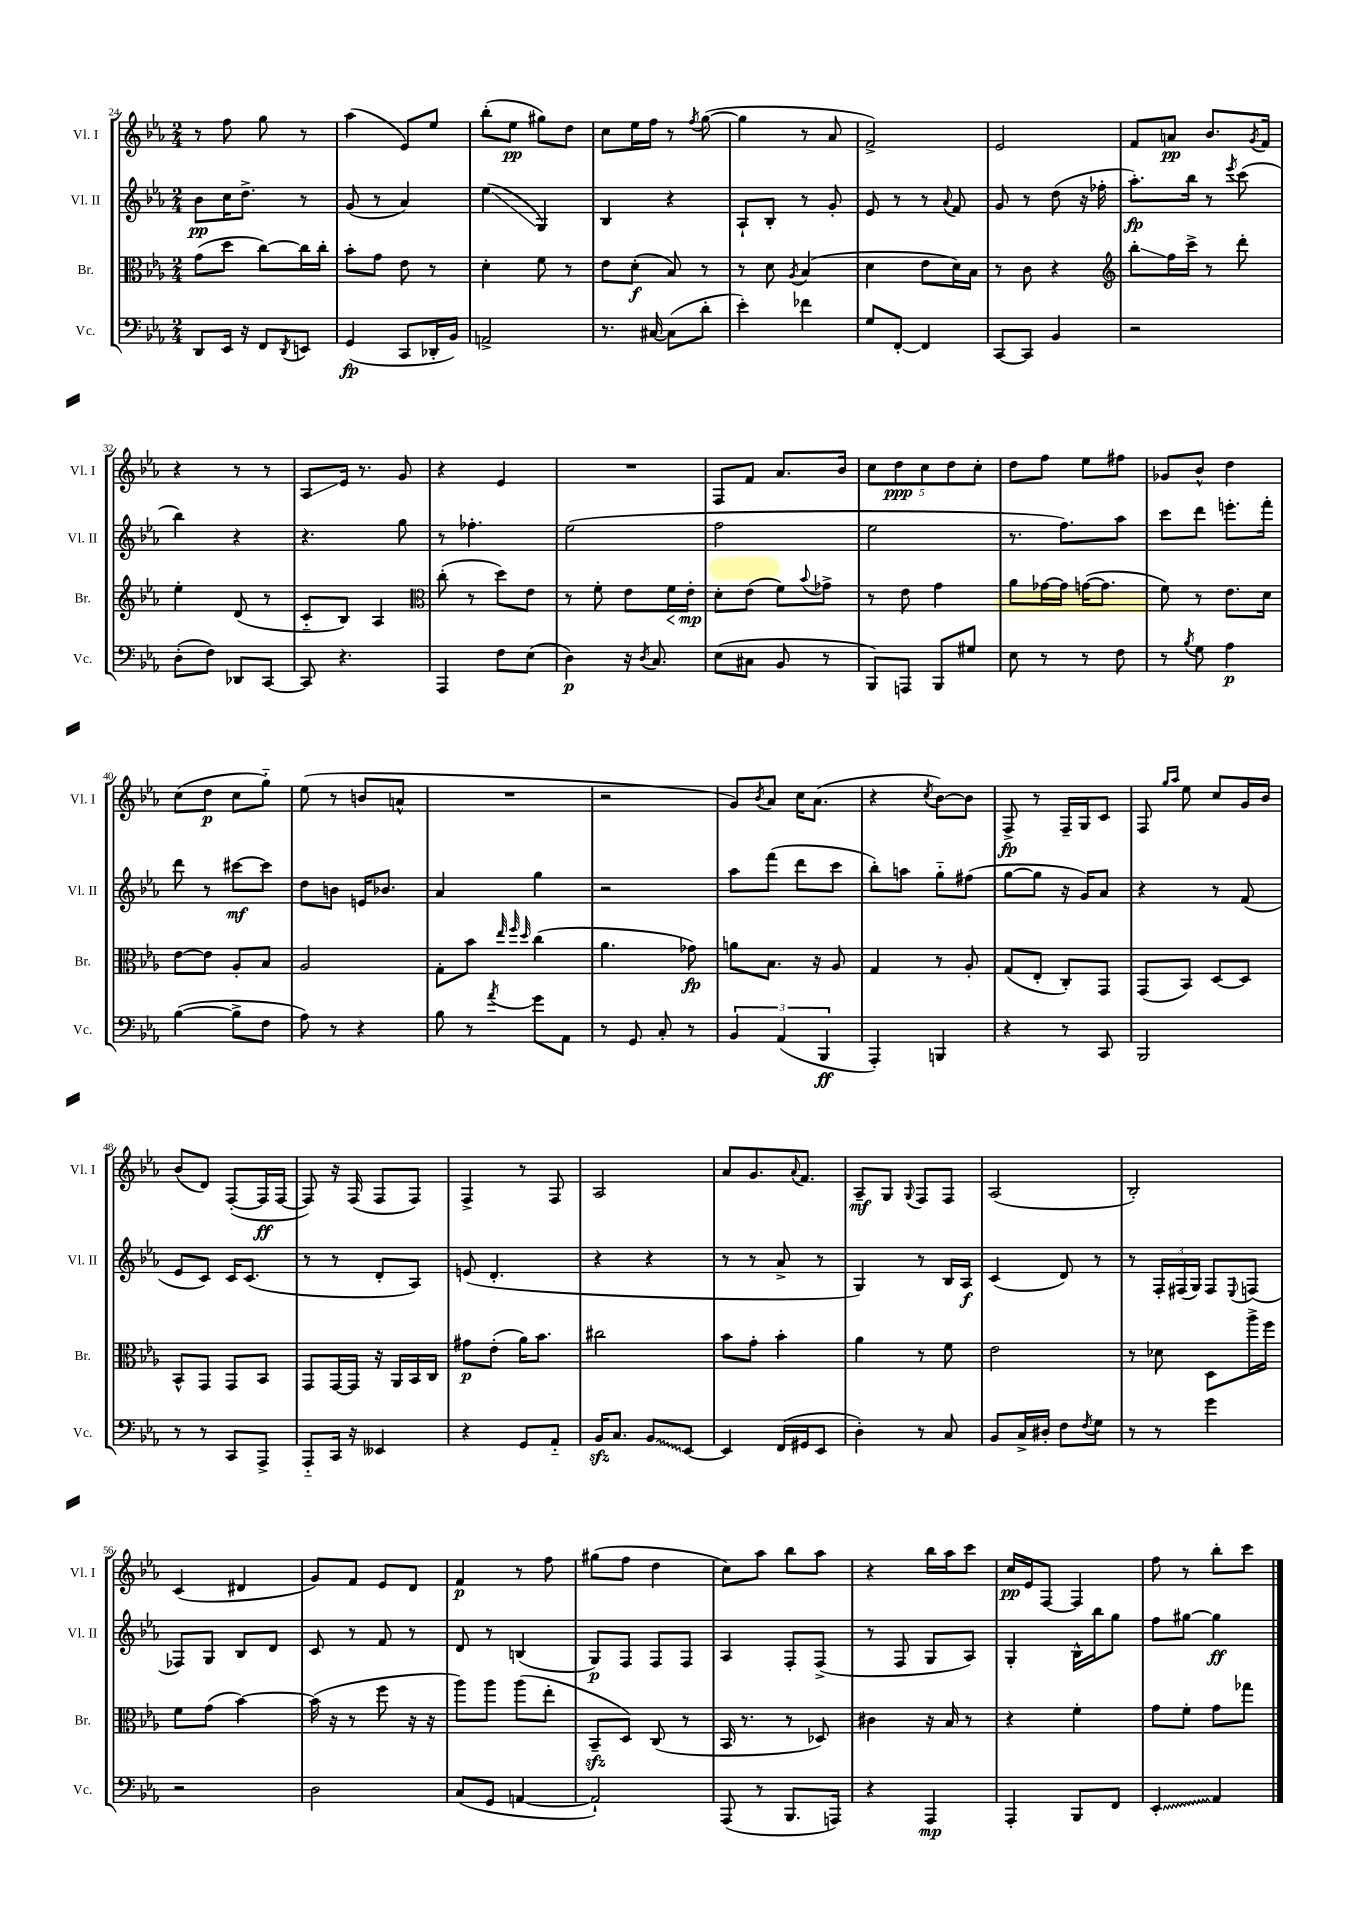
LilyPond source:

<<
\new StaffGroup <<
\new Staff = "s0" \with { instrumentName = "Vl. I" shortInstrumentName = "Vl. I" } {
    \clef treble \key ees \major \numericTimeSignature \time 2/4
    r8 f''8 g''8 r8 |
    aes''4( ees'8) ees''8 |
    bes''8-.( ees''8\pp gis''8) d''8 |
    c''8 ees''16 f''16 r8 \acciaccatura { f''8 } g''8~( |
    g''4 r8 aes'8 |
    f'2->) |
    ees'2 |
    f'8 a'8\pp bes'8. \acciaccatura { g'8 } f'16 |
    r4 r8 r8 |
    aes8\glissando ees'16 r8. g'8 |
    r4 ees'4 |
    R2 |
    f8 f'8 aes'8. bes'16 |
    \tuplet 5/4 { c''8 d''8\ppp c''8 d''8 c''8-. } |
    d''8 f''8 ees''8 fis''8 |
    ges'8 bes'8-^ d''4 |
    c''8( d''8\p c''8 g''8-_) |
    ees''8( r8 b'8 a'8-^ |
    R2 |
    r2 |
    g'8) \acciaccatura { bes'8 } aes'8 c''16 aes'8.( |
    r4 \acciaccatura { c''8 } bes'8~) bes'8 |
    f8->\fp r8 f16-- g16 c'8 |
    f8 \grace { g''16 aes''16 } ees''8 c''8 g'16 bes'16 |
    bes'8( d'8) f8~-.( f16\ff f16~ |
    f8) r16 f16( f8 f8) |
    f4-> r8 f8 |
    aes2 |
    aes'8 g'8. \appoggiatura { aes'8 } f'8. |
    aes8--\mf g8 \appoggiatura { g8 } f8 f8 |
    aes2( |
    bes2-.) |
    c'4( dis'4 |
    g'8) f'8 ees'8 d'8 |
    f'4\p r8 f''8 |
    gis''8( f''8 d''4 |
    c''8) aes''8 bes''8 aes''8 |
    r4 bes''16 aes''16 c'''8 |
    c''16\pp ees'16 f8~ f4 |
    f''8 r8 bes''8-. c'''8 \bar "|." |
}
\new Staff = "s1" \with { instrumentName = "Vl. II" shortInstrumentName = "Vl. II" } {
    \clef treble \key ees \major \numericTimeSignature \time 2/4
    bes'8\pp c''16 d''8.-> r8 |
    g'8( r8 aes'4) |
    ees''4\glissando( g4) |
    bes4 r4 |
    aes8-! bes8-. r8 g'8-. |
    ees'8 r8 r8 \appoggiatura { aes'8 } f'8 |
    g'8 r8 d''8( r16 fes''16-. |
    aes''8.-.\fp) bes''16 r8 \acciaccatura { ees'''8 } c'''8( |
    bes''4) r4 |
    r4. g''8 |
    r8 fes''4.-. |
    ees''2( |
    f''2 |
    ees''2 |
    r8. f''8.) aes''8 |
    c'''8 d'''8 e'''8.-. f'''16-. |
    d'''8 r8 cis'''8~\mf cis'''8 |
    d''8 b'8 e'16 bes'8. |
    aes'4 g''4 |
    r2 |
    aes''8 f'''8( d'''8 c'''8 |
    bes''8-.) a''8 g''8-_ fis''8( |
    g''8~ g''8 r16 g'16) aes'8 |
    r4 r8 f'8( |
    ees'8 c'8) c'16 c'8.( |
    r8 r8 d'8-. aes8) |
    e'8( d'4.-. |
    r4 r4 |
    r8 r8 aes'8-> r8 |
    g4) r8 bes16 aes16\f |
    c'4( d'8) r8 |
    r8 \tuplet 3/2 { f16-. fis16( g16) } fis8 \appoggiatura { ees8 } f8( |
    fes8) g8 bes8 d'8 |
    c'8 r8 f'8 r8 |
    d'8 r8 b4( |
    g8\p) f8 f8 f8 |
    aes4 f8-. f8->( |
    r8 f8 g8 aes8) |
    g4-. bes16-^ bes''16 g''8 |
    f''8 gis''8~ gis''4\ff \bar "|." |
}
\new Staff = "s2" \with { instrumentName = "Br." shortInstrumentName = "Br." } {
    \clef alto \key ees \major \numericTimeSignature \time 2/4
    g'8( d''8 c''8~) c''16 c''16-. |
    bes'8-. g'8 ees'8 r8 |
    d'4-. f'8 r8 |
    ees'8 d'8-.\f( bes8) r8 |
    r8 d'8 \acciaccatura { aes8 } bes4( |
    d'4 ees'8 d'16) bes16 |
    r8 c'8 r4 |
    \clef treble bes''8-.\glissando f''16 c'''16-> r8 d'''8-. |
    ees''4-. d'8( r8 |
    c'8-_ bes8) aes4 |
    \clef alto c''8-.( r8 d''8) ees'8 |
    r8 f'8-. ees'8 f'16\< ees'16-.\mp\! |
    d'8-. ees'8( f'8) \appoggiatura { bes'8 } ges'8-> |
    r8 ees'8 g'4 |
    aes'8 ges'16~ ges'16 g'16~( g'8. |
    f'8) r8 ees'8. d'16 |
    ees'8~ ees'8 aes8-. bes8 |
    aes2 |
    g8-. bes'8 \grace { ees''32 f''32 d''32 } c''4( |
    aes'4. ges'8\fp) |
    a'8 bes8. r16 aes8 |
    g4 r8 aes8-. |
    g8( ees8-. c8-.) g,8 |
    g,8( bes,8) d8~ d8 |
    bes,8-^ g,8 g,8 bes,8 |
    g,8 g,16~ g,16 r16 aes,16 bes,16 c16 |
    gis'8\p ees'8-.( aes'16) bes'8. |
    cis''2 |
    bes'8 g'8-. bes'4-. |
    aes'4 r8 f'8 |
    ees'2 |
    r8 des'8 d8 aes''16-> f''16 |
    f'8 g'8( bes'4~) |
    bes'16( r16 r8 f''8 r16 r16 |
    aes''8) aes''8 aes''8( ees''8-. |
    bes,8--\sfz d8) c8( r8 |
    bes,16 r8. r8 des8) |
    cis'4 r16 bes16 r8 |
    r4 f'4-. |
    g'8 f'8-. g'8 ges''8 \bar "|." |
}
\new Staff = "s3" \with { instrumentName = "Vc." shortInstrumentName = "Vc." } {
    \clef bass \key ees \major \numericTimeSignature \time 2/4
    d,8 ees,16 r16 f,8 \acciaccatura { d,8 } e,8 |
    g,4\fp( c,8 des,16-. bes,16) |
    a,2-> |
    r8. cis16~ cis8( d'8-. |
    ees'4-.) fes'4 |
    g8 f,8~-. f,4 |
    c,8~ c,8 bes,4 |
    r2 |
    d8-.( f8) des,8 c,8~ |
    c,8 r4. |
    aes,,4 f8 ees8( |
    d4\p) r16 \acciaccatura { d8 } c8. |
    ees8( cis8 bes,8 r8 |
    bes,,8) a,,8 bes,,8 gis8 |
    ees8 r8 r8 f8 |
    r8 \acciaccatura { bes8 } g8 aes4\p |
    bes4~( bes8-> f8 |
    aes8) r8 r4 |
    bes8 r8 \acciaccatura { aes'8 } g'8 aes,8 |
    r8 g,8 c8-. r8 |
    \tuplet 3/2 { bes,4 aes,4( bes,,4\ff } |
    aes,,4-.) b,,4 |
    r4 r8 c,8 |
    bes,,2 |
    r8 r8 c,8 aes,,8-> |
    aes,,8-_ c,16 r16 eeses,4 |
    r4 g,8 aes,8-_ |
    bes,16\sfz c8. \once \override Glissando.style = #'zigzag bes,8\glissando ees,8~ |
    ees,4 f,16( gis,16 ees,8 |
    d4-.) r8 c8 |
    bes,8 c16-> dis16-. f8 \acciaccatura { f8 } g8 |
    r8 r8 g'4 |
    r2 |
    d2 |
    c8( g,8 a,4~ |
    a,2-!) |
    aes,,8( r8 bes,,8. a,,16) |
    r4 aes,,4\mp |
    aes,,4-. bes,,8 f,8 |
    \once \override Glissando.style = #'zigzag ees,4-.\glissando aes,4 \bar "|." |
}
>>
>>
\layout { \context { \Score currentBarNumber = #24 } }
